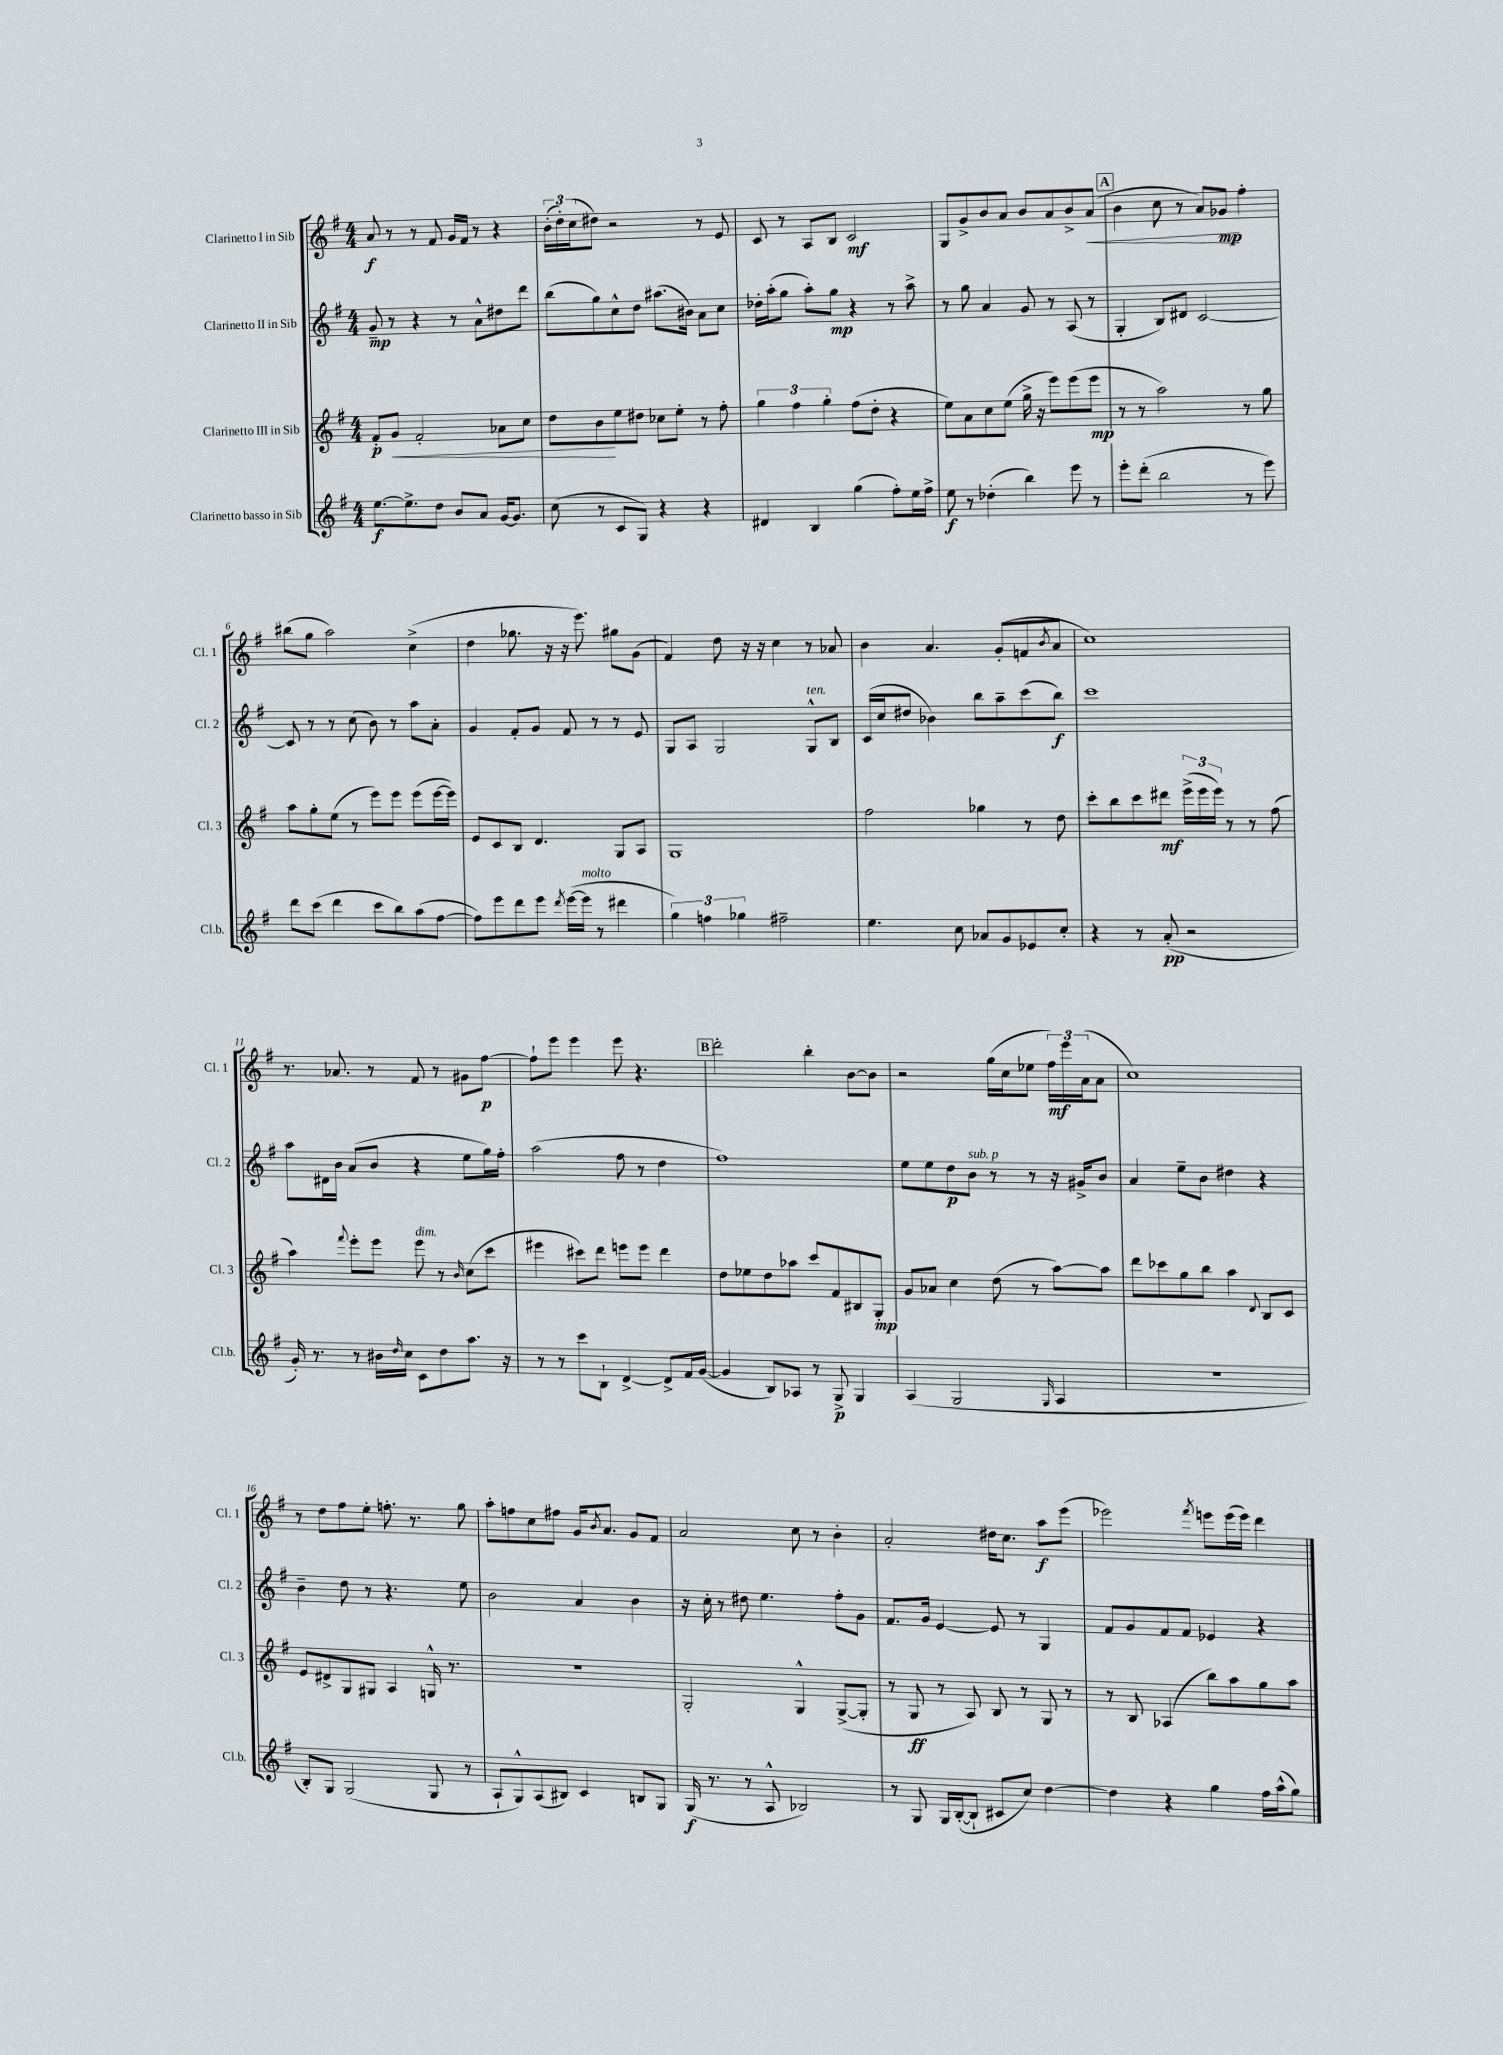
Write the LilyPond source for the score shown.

<<
\new StaffGroup <<
\new Staff = "s0" \with { instrumentName = "Clarinetto I in Sib" shortInstrumentName = "Cl. 1" } {
    \clef treble \key g \major \numericTimeSignature \time 4/4
    a'8\f r8 r8 fis'8 g'16 fis'16 r8 r4 |
    \tuplet 3/2 { b'16-.( d''16-.) c''16( } dis''8) r2 r8 e'8 |
    c'8 r8 a8 b8 c'2\mf |
    g8 g'8-> b'8 a'8 b'8 a'8 b'8-> a'8\<( |
    \mark \markup { \box "A" } b'4 c''8 r8 a'8) ges'8\mp\! fis''4-. |
    bis''8( g''8 a''2) c''4->( |
    d''4 ges''8. r16 r16 e'''8.) gis''8 g'8( |
    fis'4) d''8 r16 r16 c''4 r8 aes'8 |
    b'4 a'4. g'8-.( f'8 \acciaccatura { b'8 } a'8 |
    c''1) |
    r8. aes'8. r8 fis'8 r8 gis'8 fis''8~\p |
    fis''8-! e'''8 e'''4 e'''8 r4. |
    \mark \markup { \box "B" } d'''2-. b''4-. b'8~ b'8 |
    r2 g''16( c''16 ees''8 \tuplet 3/2 { fis''16\mf) e'''16 a'16( } a'8 |
    c''1) |
    r8 d''8 fis''8 e''8-. f''8.-. r8. g''8 |
    a''8-. f''8 c''8 fis''8 g'16 \acciaccatura { b'8 } a'8. g'8 fis'8 |
    a'2 c''8 r8 b'4-. |
    a'2-. dis''16 c''8. a''8\f e'''8( |
    ees'''2) \acciaccatura { fis'''8 } e'''8 e'''16( e'''16) d'''4 \bar "|." |
}
\new Staff = "s1" \with { instrumentName = "Clarinetto II in Sib" shortInstrumentName = "Cl. 2" } {
    \clef treble \key g \major \numericTimeSignature \time 4/4
    g'8--\mp r8 r4 r8 a'8-^ dis''8 d'''8 |
    b''8( g''8) c''8-^ d''8 ais''8.( bis'16) a'8 c''8 |
    des''16-. a''16-.( g''8 a''8-.) g''8\mp r4 r8 a''8-> |
    r8 g''8 a'4 g'8 r8 a8( r8 |
    \mark \markup { \box "A" } g4-. b8) dis'8 c'2~ |
    c'8 r8 r8 c''8( b'8) r8 a''8 a'8-. |
    g'4 fis'8-. g'8 fis'8 r8 r8 e'8 |
    g8 a8 g2 g8-^^\markup { \italic "ten." } b8 |
    c'16( c''16 dis''8 bes'4) b''8 a''8-- c'''8( b''8\f) |
    c'''1 |
    a''8 dis'16 b'16 a'8( b'8 r4 e''8 g''16) fis''16-. |
    a''2( fis''8 r8 d''4 |
    \mark \markup { \box "B" } fis''1) |
    e''8 e''8 d''8\p b'8^\markup { \italic "sub. p" } r8 r8 r16 gis'16-> b'8 |
    a'4 e''8-- b'8 dis''4 r4 |
    b'4-- d''8 r8 r4. e''8 |
    b'2 a'4 b'4 |
    r16 c''16-. r8 dis''8 e''4. fis''8-. g'8 |
    fis'8. g'16 e'4~ e'8 r8 g4 |
    fis'8 g'8 fis'8 fis'8 ees'4 r4 \bar "|." |
}
\new Staff = "s2" \with { instrumentName = "Clarinetto III in Sib" shortInstrumentName = "Cl. 3" } {
    \clef treble \key g \major \numericTimeSignature \time 4/4
    fis'8-.\p g'8\< fis'2-. aes'8 c''8 |
    d''8 b'8\! e''8 dis''8 ces''8 e''8-. r8 fis''8-. |
    \tuplet 3/2 { g''4 fis''4 g''4-. } fis''8( d''8-. r4 |
    e''8) a'8 c''8 e''8( g''16-> r16 e'''8) e'''8( e'''8\mp |
    \mark \markup { \box "A" } r8 r8 a''2) r8 g''8 |
    a''8 g''8-. e''8( r8 e'''8) e'''8 e'''8( e'''16~ e'''16) |
    e'8 c'8 b8 d'4. g8 a8 |
    g1 |
    fis''2 ges''4 r8 d''8 |
    c'''8-. b''8 c'''8 dis'''8\mf \tuplet 3/2 { e'''16->( e'''16 e'''16) } r8 r8 fis''8( |
    a''4) \appoggiatura { fis'''8 } e'''8-. e'''8 e'''8^\markup { \italic "dim." } r8 \grace { b'16 } c''8( c'''8 |
    eis'''4 cis'''8) d'''8 e'''8 e'''8 d'''4 |
    \mark \markup { \box "B" } d''8 ees''8 d''8 aes''8 c'''8 fis'8 bis8 g8-.\mp |
    g'8 aes'8 c''4 d''8( r8 a''8~) a''8 |
    d'''8 ces'''8 g''8 b''8 a''4 \appoggiatura { d'8 } b8 c'8 |
    e'8 dis'8-> g8 gis8 a4 g16-^ r8. |
    r1 |
    g2-. g4-^ g8~->( g8-. |
    r8 g8\ff r8 a8) b8 r8 g8 r8 |
    r8 b8 aes4( b''8) a''8 g''8 a''8 \bar "|." |
}
\new Staff = "s3" \with { instrumentName = "Clarinetto basso in Sib" shortInstrumentName = "Cl.b." } {
    \clef treble \key g \major \numericTimeSignature \time 4/4
    e''8.~\f e''8.-> d''8 b'8 a'8 g'16~ g'8. |
    c''8( r8 c'8 g8) r4 r4 |
    dis'4 b4 g''4( fis''8-.) e''16 fis''16-> |
    e''8\f r8 des''4-.( b''4) e'''8 r8 |
    \mark \markup { \box "A" } e'''8-. d'''8-.( b''2 r8 e'''8) |
    d'''8 c'''8( d'''4 c'''8 b''8) a''8( fis''8~ |
    fis''8) e'''8 d'''8 e'''8 \acciaccatura { d'''8 } e'''16~( e'''16^\markup { \italic "molto" } r8 dis'''4 |
    \tuplet 3/2 { g''4) f''4 ges''4 } fis''2-- |
    e''4. c''8 aes'8 g'8 ees'8 c''8-. |
    r4 r8 a'8-.\pp( r2 |
    g'16-.) r8. r8 bis'16 \grace { d''16 } c''16 c'8 d''8 a''8. r16 |
    r8 r8 c'''8 b8-! d'4~-> d'8-> fis'16 g'16~( |
    \mark \markup { \box "B" } g'4 b8) aes8 r8 g8->\p g4 |
    a4( g2 \grace { g16 } a4 |
    R1 |
    b8-.) g8 g2( g8 r8 |
    a8-! g8-^) a8( bis8) c'4 b8 g8 |
    g16\f( r8. r8 a8-^ bes2) |
    r8 g8 g16 b16~-.( b8-! cis'8 c''8) d''4~ |
    d''4 r4 g''4 fis''16 a''16-^( g''8) \bar "|." |
}
>>
>>
